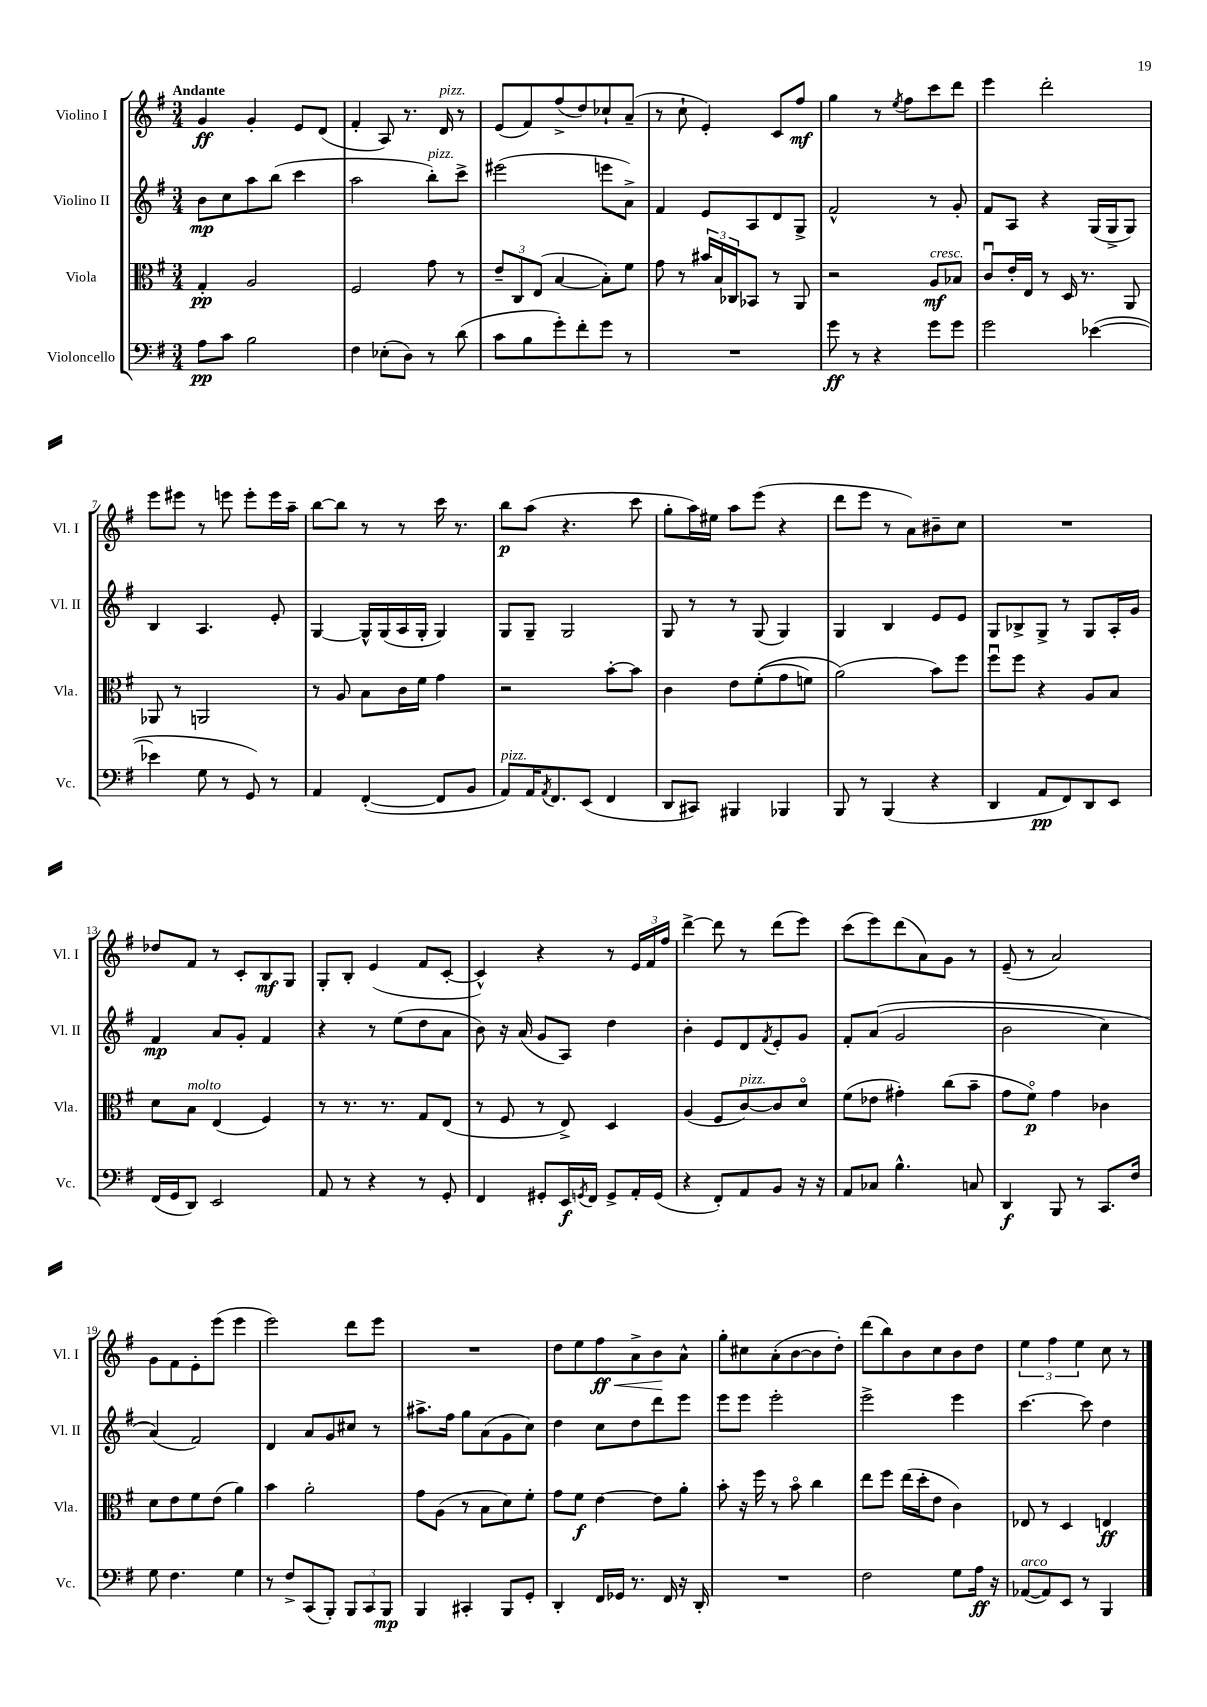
<<
\new StaffGroup <<
\new Staff = "s0" \with { instrumentName = "Violino I" shortInstrumentName = "Vl. I" } {
    \clef treble \key g \major \numericTimeSignature \time 3/4 \tempo "Andante"
    g'4\ff g'4-. e'8 d'8( |
    fis'4-. a8) r8. d'16^\markup { \italic "pizz." } r8 |
    e'8( fis'8) fis''8->( d''8) ces''8-! a'8--( |
    r8 c''8-! e'4-.) c'8 fis''8\mf |
    g''4 r8 \acciaccatura { e''8 } fis''8 c'''8 d'''8 |
    e'''4 d'''2-. |
    e'''8 eis'''8 r8 e'''8 e'''8-. e'''16 a''16-- |
    b''8~ b''8 r8 r8 c'''16 r8. |
    b''8\p a''8( r4. c'''8 |
    g''8-. a''16) eis''16 a''8 e'''8( r4 |
    d'''8 e'''8 r8 a'8) bis'8-- c''8 |
    R2. |
    des''8 fis'8 r8 c'8-. b8\mf g8 |
    g8-. b8-. e'4( fis'8 c'8~-. |
    c'4-^) r4 r8 \tuplet 3/2 { e'16 fis'16 fis''16 } |
    d'''4~-> d'''8 r8 d'''8( e'''8) |
    c'''8( e'''8) d'''8( a'8) g'8 r8 |
    e'8--( r8 a'2) |
    g'8 fis'8 e'8-. e'''8( e'''4 |
    e'''2) d'''8 e'''8 |
    R2. |
    d''8 e''8 fis''8\ff\< a'8-> b'8\! a'8-^ |
    g''8-. cis''8 a'8-.( b'8~ b'8 d''8-.) |
    d'''8( b''8) b'8 c''8 b'8 d''8 |
    \tuplet 3/2 { e''4 fis''4 e''4 } c''8 r8 \bar "|." |
}
\new Staff = "s1" \with { instrumentName = "Violino II" shortInstrumentName = "Vl. II" } {
    \clef treble \key g \major \numericTimeSignature \time 3/4
    b'8\mp c''8 a''8 b''8( c'''4 |
    a''2 b''8-.^\markup { \italic "pizz." }) c'''8-> |
    eis'''2( e'''8 a'8->) |
    fis'4 e'8 a8 d'8 g8-> |
    fis'2-^ r8 g'8-. |
    fis'8 a8 r4 g16( g16-> g8) |
    b4 a4. e'8-. |
    g4~ g16-^ g16( a16 g16-. g4) |
    g8 g8-- g2 |
    g8 r8 r8 g8( g4) |
    g4 b4 e'8 e'8 |
    g8 bes8-> g8-> r8 g8 a16-. g'16 |
    fis'4\mp a'8 g'8-. fis'4 |
    r4 r8 e''8( d''8 a'8 |
    b'8) r16 a'16( g'8 a8) d''4 |
    b'4-. e'8 d'8 \acciaccatura { fis'8 } e'8-. g'8 |
    fis'8-. a'8(\( g'2 |
    b'2 c''4) |
    a'4(\) fis'2) |
    d'4 a'8 g'8 cis''8 r8 |
    ais''8.-> fis''16 g''8 a'8( g'8 c''8) |
    d''4 c''8 d''8 d'''8 e'''8 |
    e'''8 e'''8 e'''2-. |
    e'''2-> e'''4 |
    c'''4.~ c'''8 d''4 \bar "|." |
}
\new Staff = "s2" \with { instrumentName = "Viola" shortInstrumentName = "Vla." } {
    \clef alto \key g \major \numericTimeSignature \time 3/4
    g4-.\pp a2 |
    fis2 g'8 r8 |
    \tuplet 3/2 { e'8-- c8 e8( } b4~ b8-.) fis'8 |
    g'8 r8 \tuplet 3/2 { bis'16 b16 ces16 } bes,8 r8 a,8 |
    r2 a8\mf^\markup { \italic "cresc." } bes8 |
    c'8\downbow e'16-. e16 r8 d16 r8. a,8 |
    aes,8 r8 a,2 |
    r8 a8 b8 c'16 fis'16 g'4 |
    r2 b'8~-. b'8 |
    c'4 e'8 fis'8-.(\( g'8 f'8) |
    a'2(\) b'8) fis''8 |
    fis''8\downbow fis''8 r4 a8 b8 |
    d'8 b8^\markup { \italic "molto" } e4( fis4) |
    r8 r8. r8. g8 e8( |
    r8 fis8 r8 e8->) d4 |
    a4( fis8 c'8~^\markup { \italic "pizz." }) c'8 d'8\flageolet |
    fis'8( ees'8 gis'4-.) c''8( b'8-- |
    g'8 fis'8\flageolet\p) g'4 ces'4 |
    d'8 e'8 fis'8 e'8( a'4) |
    b'4 a'2-. |
    g'8 a8( r8 b8 d'8) fis'8-. |
    g'8 fis'8\f e'4~ e'8 a'8-. |
    b'8-. r16 fis''16 r8 b'8\flageolet c''4 |
    e''8 fis''8 e''16( d''16-. e'8 c'4) |
    ees8 r8 d4 e4\ff \bar "|." |
}
\new Staff = "s3" \with { instrumentName = "Violoncello" shortInstrumentName = "Vc." } {
    \clef bass \key g \major \numericTimeSignature \time 3/4
    a8\pp c'8 b2 |
    fis4 ees8-.( d8) r8 d'8( |
    c'8 b8 g'8-.) fis'8-. g'8 r8 |
    R2. |
    g'8\ff r8 r4 g'8 g'8 |
    g'2 ees'4~( |
    ees'4 g8 r8 g,8) r8 |
    a,4 fis,4~-.( fis,8 b,8 |
    a,8^\markup { \italic "pizz." }) a,16 \acciaccatura { a,8 } fis,8. e,8( fis,4 |
    d,8 cis,8) bis,,4 bes,,4 |
    b,,8 r8 b,,4( r4 |
    d,4 a,8\pp fis,8) d,8 e,8 |
    fis,16( g,16 d,8) e,2 |
    a,8 r8 r4 r8 g,8-. |
    fis,4 gis,8-. e,16\f \acciaccatura { g,8 } fis,16 g,8-> a,16-. g,16( |
    r4 fis,8-.) a,8 b,8 r16 r16 |
    a,8 ces8 b4.-^ c8 |
    d,4\f b,,8 r8 c,8. fis16 |
    g8 fis4. g4 |
    r8 fis8-> c,8( b,,8-.) \tuplet 3/2 { b,,8 c,8 b,,8\mp } |
    b,,4 cis,4-. b,,8 g,8-. |
    d,4-. fis,16 ges,16 r8. fis,16 r16 d,16-. |
    R2. |
    fis2 g8 a16\ff r16 |
    aes,8~^\markup { \italic "arco" }( aes,8) e,8 r8 b,,4 \bar "|." |
}
>>
>>
